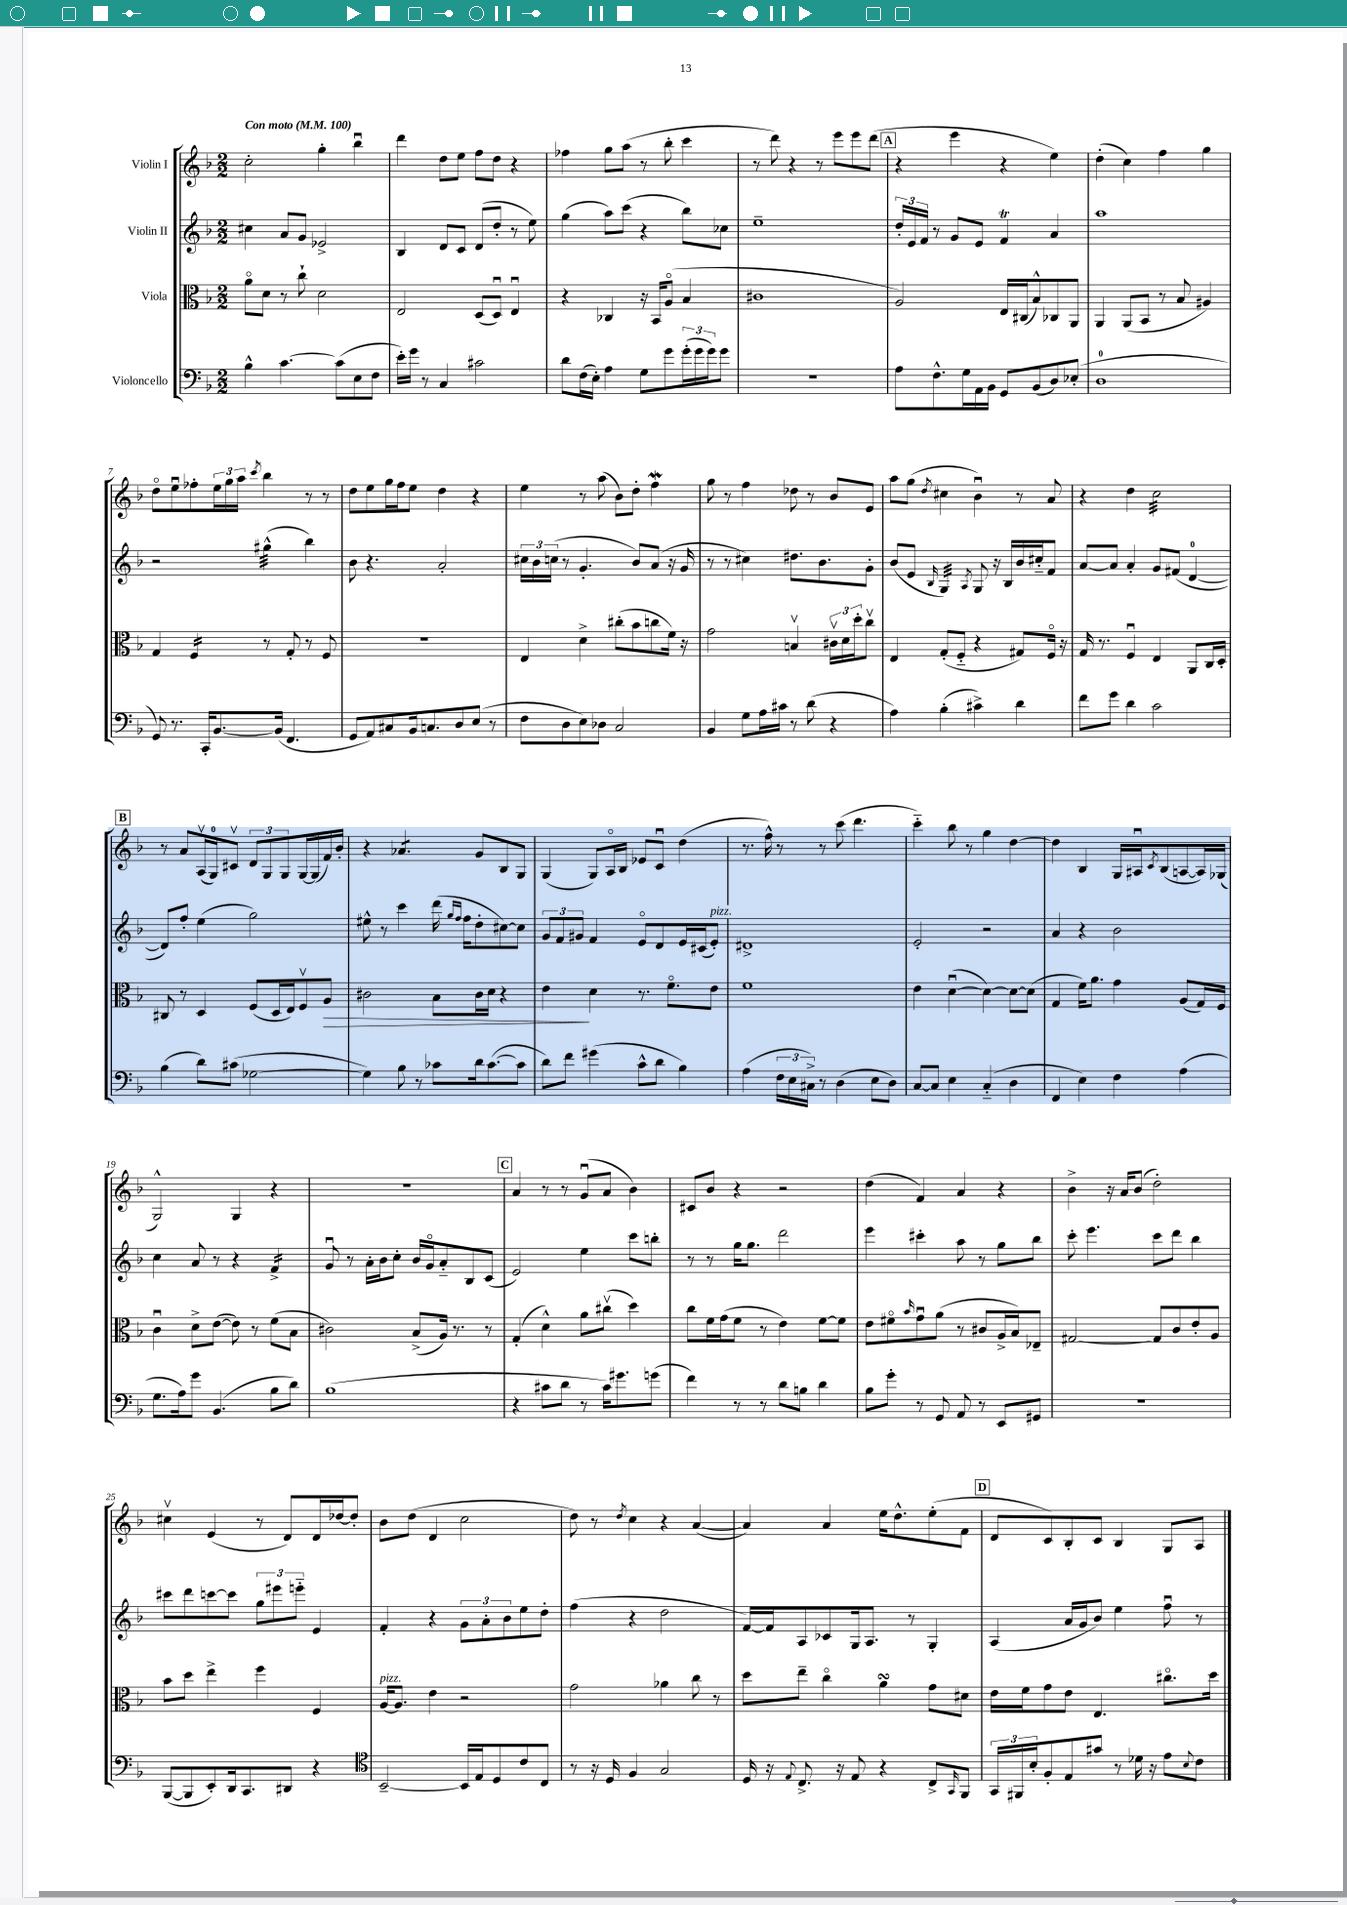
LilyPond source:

<<
\new StaffGroup <<
\new Staff = "s0" \with { instrumentName = "Violin I" } {
    \clef treble \key f \major \numericTimeSignature \time 2/2 \tempo "Con moto" 4 = 100
    c''2-. g''4-. bes''4\downbow |
    d'''4 d''8 e''8 f''8 d''8 r4 |
    fes''4 g''8 a''8( r8 bes''8-. c'''4 |
    r8 d'''8) r4 r8 e'''8 e'''8 d'''8( |
    \mark \markup { \box "A" } r4 e'''4 r4 e''4) |
    d''4-.( c''4) f''4 g''4 |
    d''8\flageolet e''8\downbow fes''8-. \tuplet 3/2 { e''16 g''16 a''16 } \acciaccatura { c'''8 } bes''4 r8 r8 |
    d''8 e''8 g''16 f''16 e''8 d''4 r4 |
    e''4 r8 a''8( bes'8) d''8-. f''4\mordent |
    g''8 r8 f''4 des''8 r8 bes'8 e'8 |
    a''8 g''8( \acciaccatura { d''8 } cis''4 bes'4\downbow) r8 a'8 |
    r4 d''4 c''2:32 |
    \mark \markup { \box "B" } r8 a'8 a16\upbow( g16-0) cis'8\upbow \tuplet 3/2 { d'8 g8 g8 } g16~ g16( f'16) bes'16-. |
    r4 aes'4.:8 g'8 bes8 g8 |
    g4( g8) a16\flageolet bes16 ees'8 c'8\downbow d''4( |
    r8. f''16-^) r8 r8 c'''8( d'''4. |
    c'''4-_) bes''8 r8 g''4 d''4~ |
    d''4 bes4 g16 ais16\downbow \acciaccatura { c'8 } bes8( a8~ a16) ges16( |
    g2-^) g4 r4 |
    R1 |
    \mark \markup { \box "C" } a'4 r8 r8 g'8\downbow( a'8 bes'4) |
    cis'8 bes'8 r4 r2 |
    d''4( f'4) a'4 r4 |
    bes'4-> r16 a'16 bes'8( d''2-.) |
    cis''4\upbow e'4( r8 d'8) d'16 des''16~ des''8-. |
    bes'8 d''8( d'4 c''2 |
    d''8) r8 \acciaccatura { d''8 } c''4 r4 a'4~( |
    a'4) a'4 e''16 d''8.-^ e''8-.( f'8 |
    \mark \markup { \box "D" } d'8 c'8) bes8-. c'8 bes4 g8 a8 \bar "|." |
}
\new Staff = "s1" \with { instrumentName = "Violin II" } {
    \clef treble \key f \major \numericTimeSignature \time 2/2
    cis''4 a'8 g'8 ees'2-> |
    bes4 d'8 c'8 d'8( d''8-. r8 e''8) |
    g''4( a''8) c'''8( r4 bes''8) ces''8 |
    e''1-- |
    \mark \markup { \box "A" } \tuplet 3/2 { d''16-. e'16 f'16 } r8 g'8 e'8 f'4\trill a'4 |
    a''1 |
    r2 gis''4:32-^( bes''4) |
    bes'8 r4. a'2-. |
    \tuplet 3/2 { cis''16 bes'16 c''16( } r8 g'4.-. bes'8) a'8( r16 g'16 |
    r8 r8 cis''4) dis''8. bes'8. g'8-. |
    bes'8( e'8 \grace { bes16 } g4:32) \acciaccatura { a8 } g8 r16 bes16 bes'16 cis''16-_ f'8 |
    a'8~ a'8 a'4-. g'8 fis'8( d'4-0~ |
    \mark \markup { \box "B" } d'8) f''8-. e''4( g''2) |
    eis''8-^ r8 c'''4 d'''16( \grace { g''16 f''16 } f''16 d''8-. cis''8~) cis''8 |
    \tuplet 3/2 { g'8 f'8 gis'8 } f'4 e'8\flageolet d'8 e'16 cis'16( e'8-.^\markup { \italic "pizz." }) |
    dis'1-> |
    e'2-. r2 |
    a'4 r4 bes'2 |
    c''4 a'8 r8 r4 f'4:16-> |
    g'8\downbow r8 a'16-. bes'16 c''8-. bes'16 g'16\flageolet a'8-_ bes8 c'8( |
    \mark \markup { \box "C" } e'2) e''4 c'''8 b''8-. |
    r8 r8 g''16 g''8. d'''2 |
    e'''4 cis'''4-. a''8 r8 g''8 bes''8 |
    c'''8-. e'''4. c'''8 d'''8 bes''4 |
    cis'''8 d'''8 c'''8~ c'''8 \tuplet 3/2 { g''8 eis'''8 e'''8-_ } e'4 |
    f'4-. r4 \tuplet 3/2 { g'8 a'8-. bes'8 } e''8 d''8-. |
    f''4( r4 d''2 |
    f'16~) f'16 a8 ces'8 g16 a8. r8 g4-. |
    \mark \markup { \box "D" } a4( a'16 g'16 bes'8) e''4 f''8\downbow r8 \bar "|." |
}
\new Staff = "s2" \with { instrumentName = "Viola" } {
    \clef alto \key f \major \numericTimeSignature \time 2/2
    a'8\flageolet d'8 r8 c''8-! d'2 |
    e2 d8( d8\downbow) e4\downbow |
    r4 ces4 r16 bes,16 a8\flageolet( bes4 |
    cis'1 |
    \mark \markup { \box "A" } a2) e16 cis16( bes8-^) ces8 a,8 |
    a,4 a,8( bes,8 r8 bes8 ais4) |
    g4 f4:16 r8 g8-. r8 f8 |
    r1 |
    e4 d'4-> cis''8-.( bes'8 c''8 f'16) r16 |
    g'2 b4\upbow \tuplet 3/2 { cis'16\upbow d'16 d''16-. } c''8\upbow |
    e4 g8-.( f8-_ r4 gis8) f16\flageolet r16 |
    g16 r8. f4\downbow e4 a,8 c16 d16-. |
    \mark \markup { \box "B" } cis8 r8 d4 f8( d16 e16) f8\upbow a8\> |
    cis'2 bes8 cis'16 d'16 r4 |
    e'4\! d'4 r8. f'8.\flageolet e'8 |
    f'1 |
    e'4 d'4~\downbow( d'4~) d'8~ d'8( |
    g4 f'16) a'8. g'4 a8( g16) f16 |
    c'4\downbow d'8-> e'8~( e'8) r8 f'8( bes8 |
    cis'2) bes8->( a16) r8. r8 |
    \mark \markup { \box "C" } g4-.( d'4-^) a'8 cis''8\upbow( d''4) |
    c''8 f'16 g'16( f'8 r8 e'4) f'8~ f'8 |
    e'8 fis'8\flageolet \grace { bes'16 } g'8\downbow a'8( r8 cis'8 a16-> bes16) ees8-- |
    gis2~ gis8 c'8 e'8-. a8 |
    bes'8 d''8 e''4-> f''4 f4 |
    a16~^\markup { \italic "pizz." } a8. e'4 r2 |
    g'2 aes'4 c''8 r8 |
    d''8 e''8-- c''4\flageolet a'4\turn g'8 dis'8 |
    \mark \markup { \box "D" } e'16 f'16 g'8 e'8 e4. cis''8.\flageolet d''16 \bar "|." |
}
\new Staff = "s3" \with { instrumentName = "Violoncello" } {
    \clef bass \key f \major \numericTimeSignature \time 2/2
    bes4-^ c'4.~ c'8( e8 f8 |
    e'16-.) g'16 r8 c4 cis'2 |
    d'8 f16( e16-.) a4 g8 g'8 \tuplet 3/2 { g'16-.( g'16 g'16) } g'8 |
    r1 |
    \mark \markup { \box "A" } a8 f8.-^ g16 a,16 bes,16 g,8 bes,8( d8) ees8-.( |
    d1-0 |
    g,8) r8. c,16-. bes,8.~ bes,16( f,4. |
    g,8 a,8) cis8 bes,16 c8. d8 e8( r8 |
    f8 d8 e8) des8 c2 |
    bes,4 g8 a16 cis'16 r8 d'8( r4 |
    a4) bes4-.( cis'4->) d'4 |
    f'8 g'8 d'4 c'2 |
    \mark \markup { \box "B" } bes4( d'8) cis'8( ges2~ |
    ges4) bes8 r8 ces'8 d'16 ces'8.~( ces'8 |
    d'8) f'8 gis'4( c'8-^ d'8 bes4) |
    a4( \tuplet 3/2 { f16 e16 cis16->) } r8 d4( e8 d8) |
    c8~ c8 e4 c4-_( d4 |
    f,4 e4) f4 a4( |
    g8. a16) g'8 bes,4.( bes8 d'8) |
    bes1( |
    \mark \markup { \box "C" } r4 cis'8 d'8 r8 cis'16) gis'8. g'8( |
    f'4) r8 r8 d'8 b8 d'4 |
    bes8 g'8-. r8 g,8 a,8 r8 e,8 gis,8 |
    R1 |
    bes,,8~( bes,,8 e,8-.) d,16 c,8. dis,8 r4 |
    \clef tenor bes,2~-- bes,16 e16 d8 c'8 c8 |
    r8 r16 d16 f4 g2 |
    d16 r16 \appoggiatura { e8 } c8.-> r16 e8 r4 c8-> \grace { g,16 } f,8 |
    \mark \markup { \box "D" } \tuplet 3/2 { g,16 fis,16 bes16-. } f8-. e8 gis'8 r8 des'16 r16 e'8 \appoggiatura { bes8 } c'8 \bar "|." |
}
>>
>>
